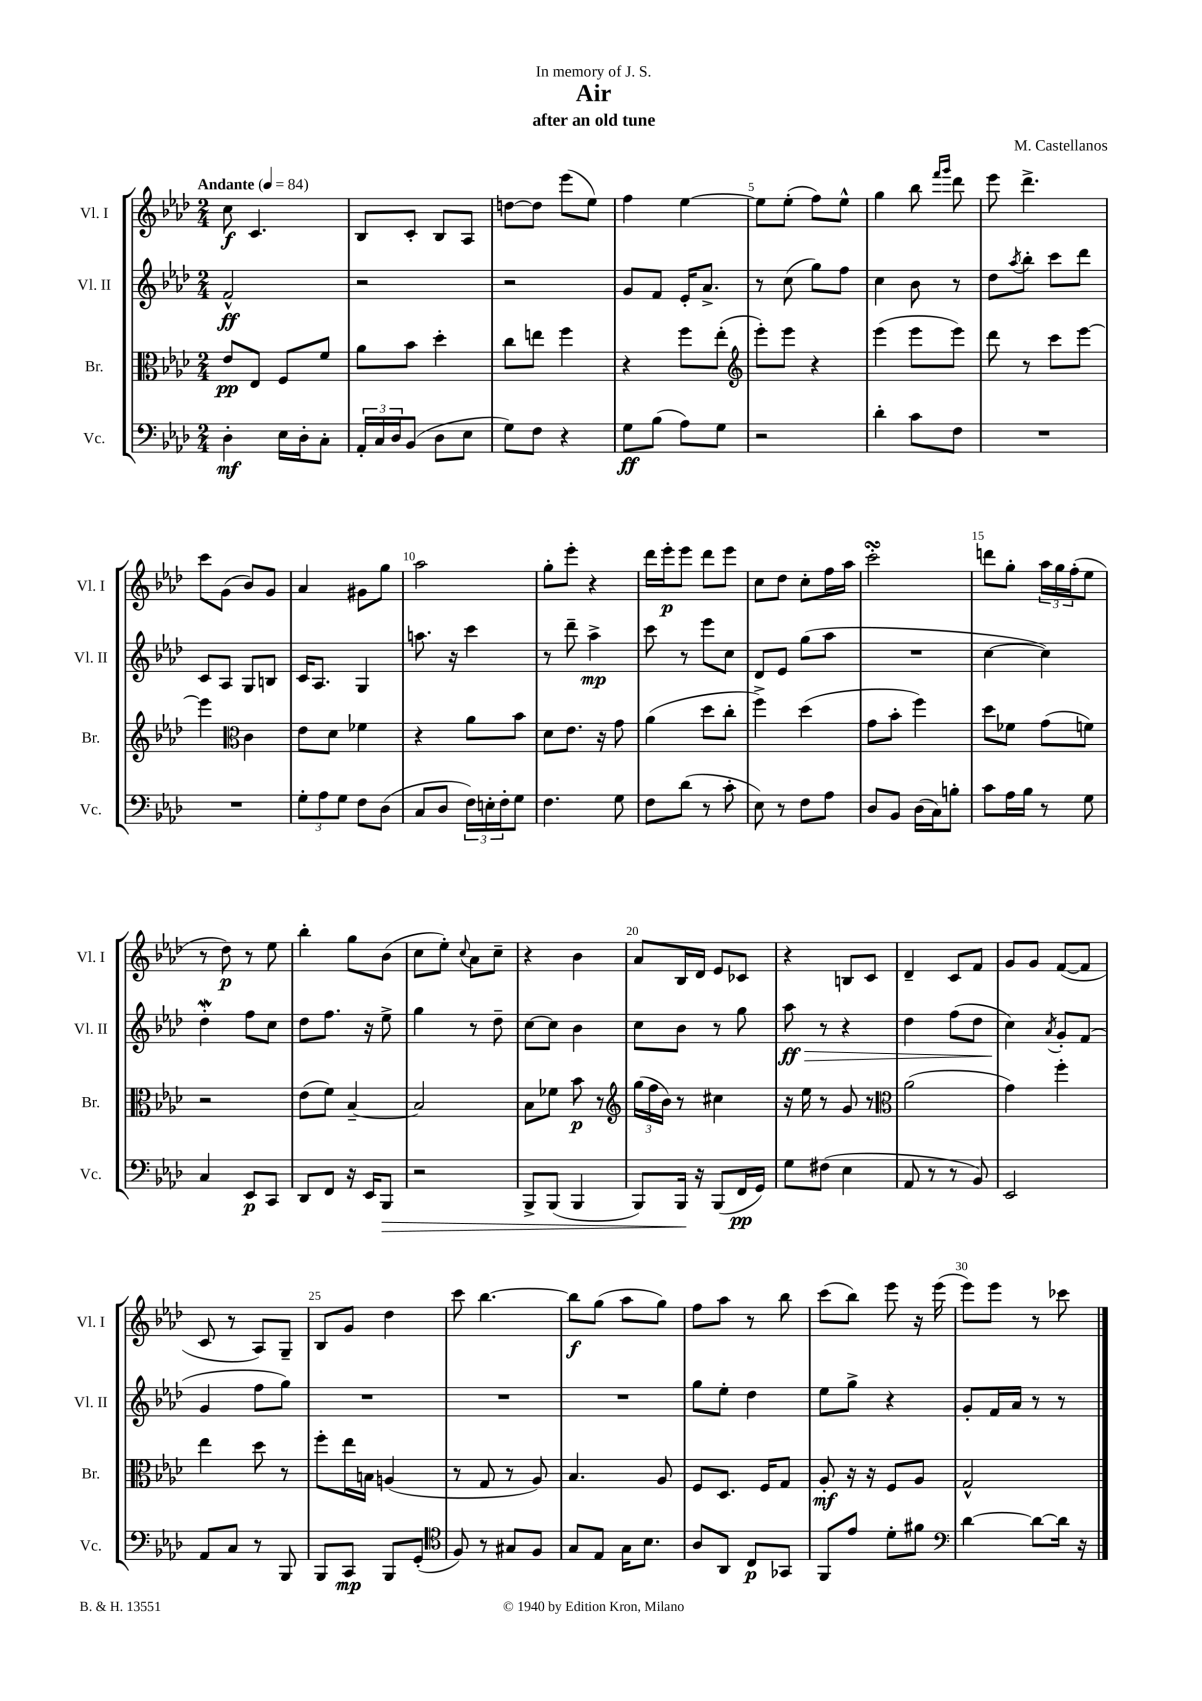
\header { title = "Air" composer = "M. Castellanos" subtitle = "after an old tune" dedication = "In memory of J. S." }
<<
\new StaffGroup <<
\new Staff = "s0" \with { instrumentName = "Vl. I" shortInstrumentName = "Vl. I" } {
    \clef treble \key aes \major \numericTimeSignature \time 2/4 \tempo "Andante" 4 = 84
    c''8\f c'4. |
    bes8 c'8-. bes8 aes8 |
    d''8~ d''8 ees'''8( ees''8) |
    f''4 ees''4~ |
    ees''8 ees''8-.( f''8) ees''8-^ |
    g''4 bes''8 \grace { f'''16 g'''16 } des'''8 |
    ees'''8 des'''4.-> |
    c'''8 g'8( bes'8) g'8 |
    aes'4 gis'8 g''8 |
    aes''2 |
    g''8-. ees'''8-. r4 |
    des'''16 ees'''16-.\p ees'''8 des'''8 ees'''8 |
    c''8 des''8 c''8-. f''16 aes''16 |
    c'''2-.\turn |
    d'''8 g''8-. \tuplet 3/2 { aes''16 g''16 f''16-.( } ees''8 |
    r8 des''8\p) r8 ees''8 |
    bes''4-. g''8 bes'8( |
    c''8 ees''8-.) \appoggiatura { c''8 } aes'8 c''8-- |
    r4 bes'4 |
    aes'8 bes16 des'16 ees'8 ces'8 |
    r4 b8 c'8 |
    des'4-- c'8 f'8 |
    g'8 g'8 f'8~( f'8 |
    c'8 r8 aes8) g8-- |
    bes8 g'8 des''4 |
    c'''8 bes''4.~ |
    bes''8\f g''8( aes''8 g''8) |
    f''8 aes''8 r8 bes''8 |
    c'''8( bes''8) ees'''8 r16 ees'''16( |
    ees'''8) ees'''8 r8 ces'''8 \bar "|." |
}
\new Staff = "s1" \with { instrumentName = "Vl. II" shortInstrumentName = "Vl. II" } {
    \clef treble \key aes \major \numericTimeSignature \time 2/4
    f'2-^\ff |
    r2 |
    r2 |
    g'8 f'8 ees'16-. aes'8.-> |
    r8 c''8( g''8) f''8 |
    c''4 bes'8 r8 |
    des''8 \acciaccatura { aes''8 } bes''8-. c'''8 des'''8 |
    c'8 aes8 g8 b8 |
    c'16 aes8. g4 |
    a''8. r16 c'''4 |
    r8 des'''8-- aes''4->\mp |
    c'''8 r8 ees'''8 c''8 |
    des'8 ees'8 g''8( aes''8 |
    R2 |
    c''4~ c''4) |
    des''4-.\mordent f''8 c''8 |
    des''8 f''8. r16 ees''8-> |
    g''4 r8 des''8-- |
    c''8~ c''8 bes'4 |
    c''8 bes'8 r8 g''8 |
    aes''8\ff\> r8 r4 |
    des''4 f''8( des''8 |
    c''4\!) \acciaccatura { aes'8 } g'8-. f'8( |
    g'4 f''8 g''8) |
    R2 |
    R2 |
    R2 |
    g''8 ees''8-. des''4 |
    ees''8 g''8-> r4 |
    g'8-. f'16 aes'16 r8 r8 \bar "|." |
}
\new Staff = "s2" \with { instrumentName = "Br." shortInstrumentName = "Br." } {
    \clef alto \key aes \major \numericTimeSignature \time 2/4
    ees'8\pp ees8 f8 f'8 |
    aes'8 bes'8 des''4-. |
    c''8 e''8 f''4 |
    r4 f''8 ees''8-.( |
    \clef treble ees'''8-.) ees'''8 r4 |
    ees'''4( ees'''8 ees'''8) |
    des'''8 r8 c'''8 ees'''8~ |
    ees'''4 \clef alto c'4 |
    ees'8 des'8 fes'4 |
    r4 aes'8 bes'8 |
    des'8 ees'8. r16 g'8 |
    aes'4( des''8 c''8-. |
    f''4->) des''4( |
    g'8 bes'8-. f''4) |
    des''8 fes'8 g'8( f'8) |
    r2 |
    ees'8( f'8) bes4~-- |
    bes2 |
    bes8 fes'8 bes'8\p r8 |
    \clef treble \tuplet 3/2 { g''16( f''16 bes'16) } r8 cis''4 |
    r16 ees''16 r8 g'8 r8 |
    \clef alto aes'2( |
    g'4) f''4-. |
    ees''4 des''8 r8 |
    f''8-. ees''16 b16 a4( |
    r8 g8 r8 aes8) |
    bes4. aes8 |
    f8 des8. f16 g8 |
    aes8-.\mf r16 r16 f8 aes8 |
    g2-^ \bar "|." |
}
\new Staff = "s3" \with { instrumentName = "Vc." shortInstrumentName = "Vc." } {
    \clef bass \key aes \major \numericTimeSignature \time 2/4
    des4-.\mf ees16 des16-. c8-. |
    \tuplet 3/2 { aes,16-. c16 des16 } bes,8( des8 ees8 |
    g8) f8 r4 |
    g8\ff bes8( aes8) g8 |
    r2 |
    des'4-. c'8 f8 |
    R2 |
    R2 |
    \tuplet 3/2 { g8-. aes8 g8 } f8 des8( |
    c8 des8 \tuplet 3/2 { f16) e16-. f16-. } g8 |
    f4. g8 |
    f8 des'8( r8 c'8-. |
    ees8) r8 f8 aes8 |
    des8 bes,8 des16( c16) b8-. |
    c'8 aes16 bes16 r8 g8 |
    c4 ees,8\p c,8 |
    des,8 f,8 r16 ees,16 bes,,8\> |
    r2 |
    bes,,8-> bes,,8( bes,,4 |
    bes,,8) bes,,16\! r16 bes,,8( f,16\pp g,16) |
    g8 fis8( ees4 |
    aes,8 r8 r8 bes,8) |
    ees,2 |
    aes,8 c8 r8 bes,,8 |
    bes,,8 c,8\mp bes,,8 g,8-.( |
    \clef tenor f8) r8 gis8 f8 |
    g8 ees8 g16 bes8. |
    aes8 aes,8 c8\p ges,8 |
    f,8 ees'8 des'8-. fis'8 |
    \clef bass des'4~ des'8~ des'16 r16 \bar "|." |
}
>>
>>
\layout { \context { \Score \override BarNumber.break-visibility = ##(#f #t #t) barNumberVisibility = #(every-nth-bar-number-visible 5) } }
